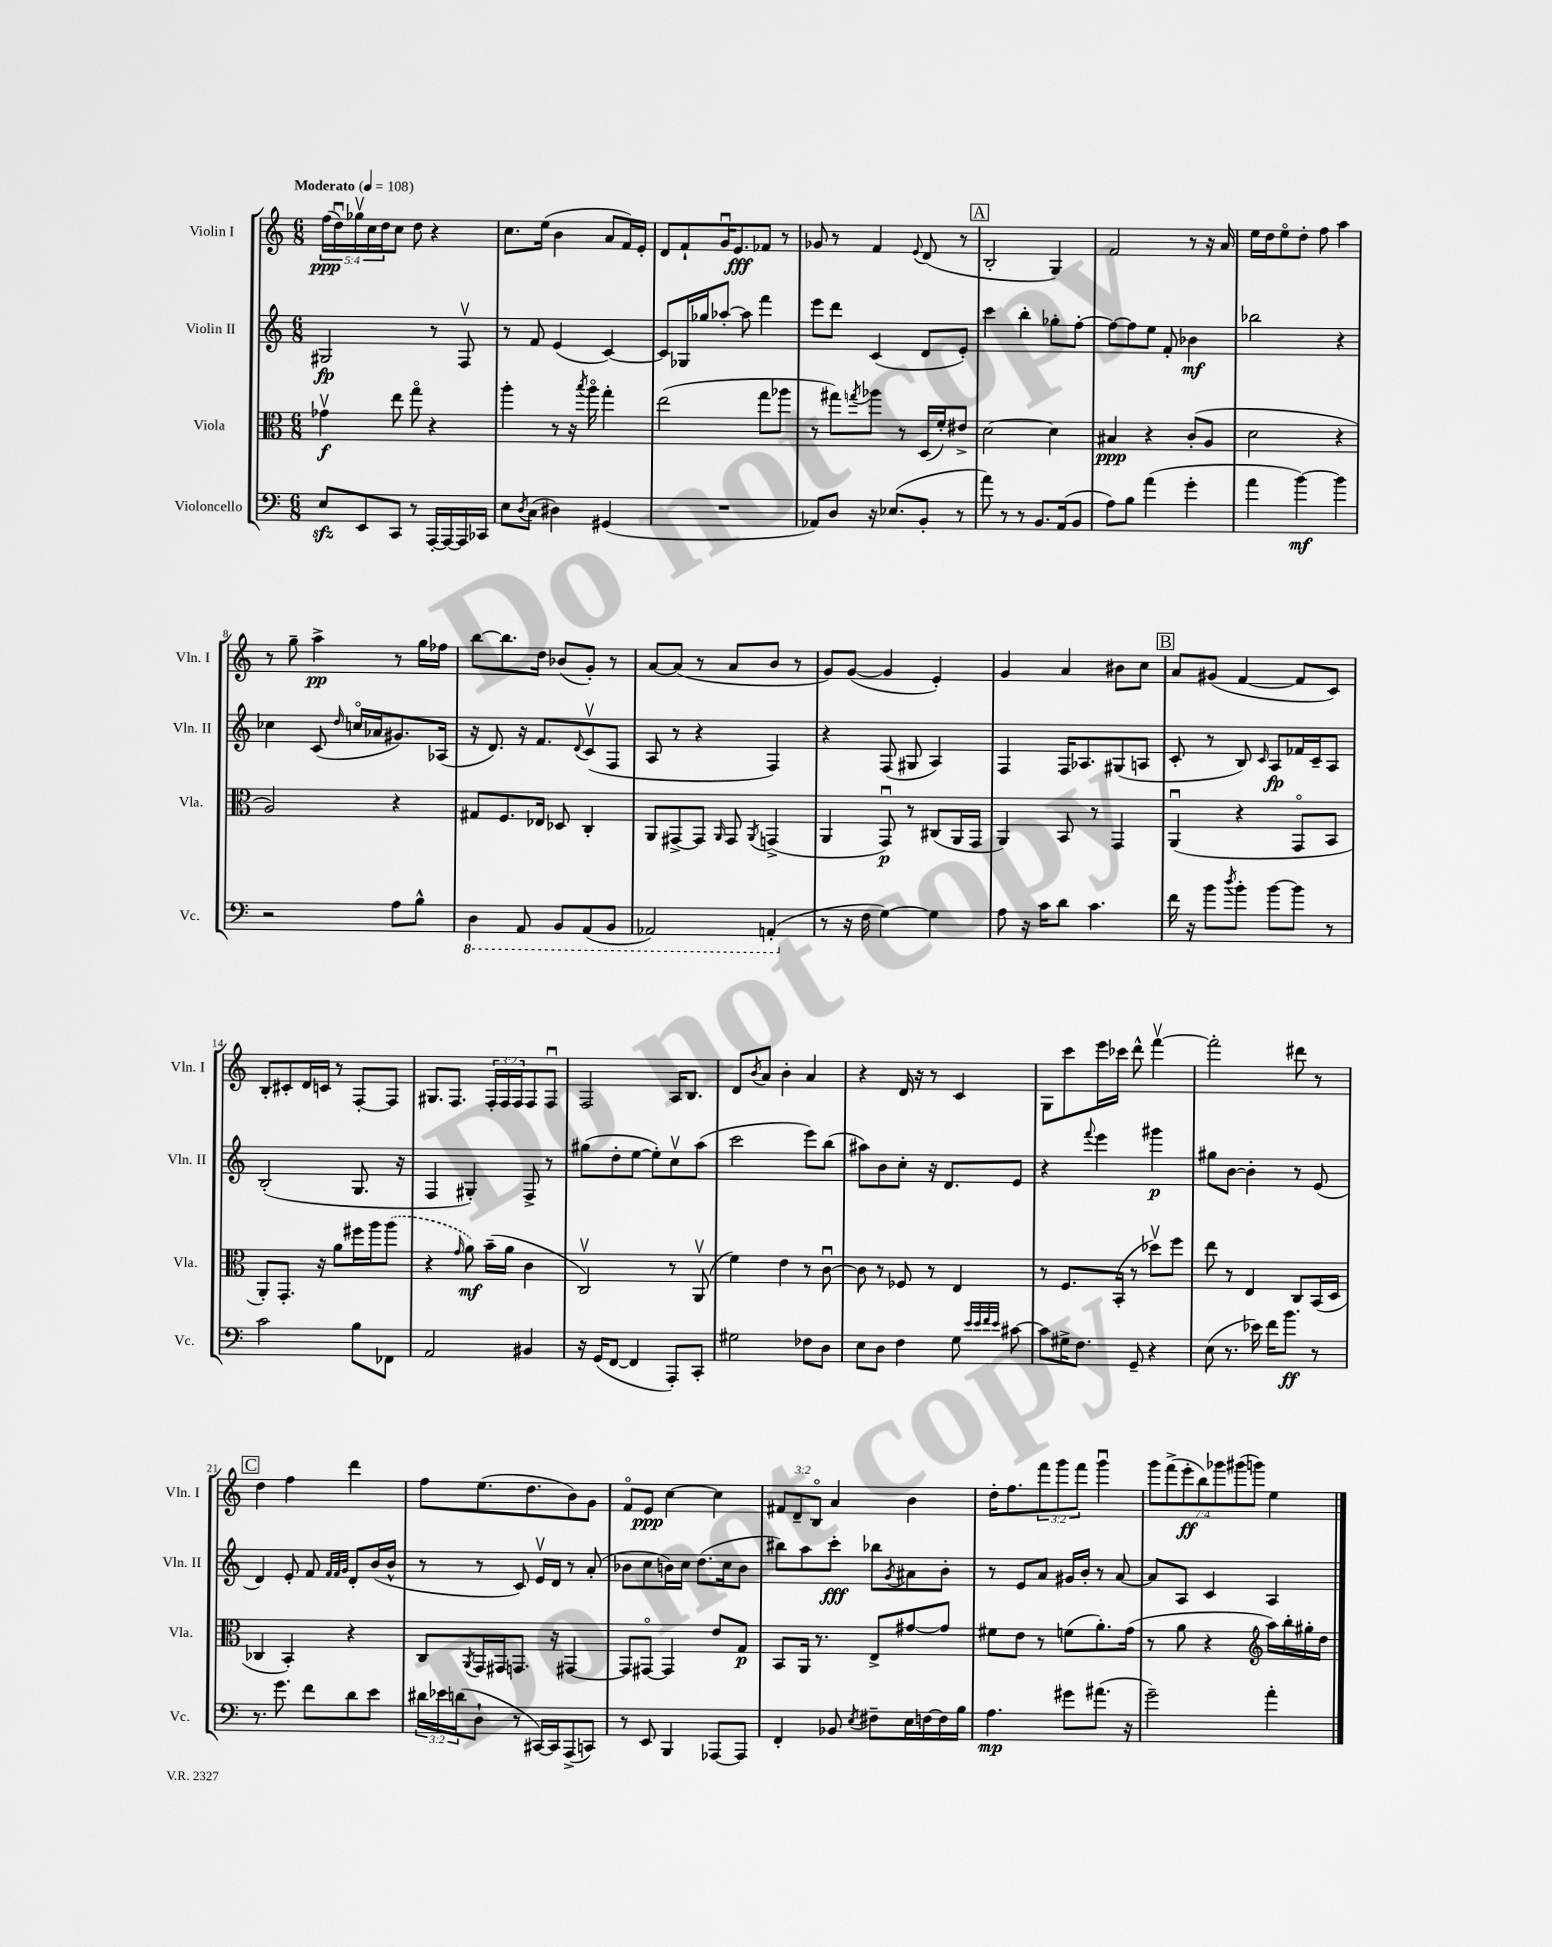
<<
\new StaffGroup <<
\new Staff = "s0" \with { instrumentName = "Violin I" shortInstrumentName = "Vln. I" } {
    \clef treble \key c \major \numericTimeSignature \time 6/8 \override Staff.TupletNumber.text = #tuplet-number::calc-fraction-text \tempo "Moderato" 4 = 108
    \tuplet 5/4 { f''16\ppp( d''16\downbow) ges''16\upbow c''16 d''16 } c''8 d''8 r4 |
    c''8. e''16( b'4 a'8 f'16) e'16-. |
    d'8 f'8-! g'16\downbow e'8.\fff fes'8 r8 |
    ges'8 r8 f'4 \appoggiatura { e'8 } d'8( r8 |
    \mark \markup { \box "A" } b2-. g4) |
    f'2 r8 r16 a'16 |
    e''16 d''16 e''8\flageolet d''8-. f''8 a''4 |
    r8 g''8-- a''4->\pp r8 g''16 fes''16 |
    b''8~ b''8. d''16 bes'8( g'8-.) r8 |
    a'8~ a'8( r8 a'8 b'8 r8 |
    g'8) g'8~( g'4 e'4-.) |
    g'4 a'4 bis'8 c''8 |
    \mark \markup { \box "B" } a'8 gis'8( f'4~ f'8 c'8) |
    b8-. cis'8-. d'16 c'16 r8 f8~-. f8 |
    gis8. f8. \tuplet 3/2 { f16-. f16 f16 } f8 f8\downbow |
    f2 a16 b8. |
    d'8 \acciaccatura { b'8 } a'8 b'4-. a'4 |
    r4 d'16 r16 r8 c'4 |
    g8 c'''8 e'''16 ces'''16 d'''8-^ f'''4~\upbow |
    f'''2-. dis'''8 r8 |
    \mark \markup { \box "C" } d''4 f''4 d'''4 |
    f''8 e''8.( d''8. b'8) g'8 |
    f'8\flageolet e'8\ppp c''4~ c''4 |
    \tuplet 3/2 { fis'8 d'8-- b8\flageolet } a'4 b'4 |
    d''16-. f''8. \tuplet 3/2 { f'''8 g'''8 f'''8 } g'''4\downbow |
    \tuplet 7/4 { g'''8 f'''8->( e'''8-.\ff b''8) ges'''8 gis'''8( g'''8) } e''4 \bar "|." |
}
\new Staff = "s1" \with { instrumentName = "Violin II" shortInstrumentName = "Vln. II" } {
    \clef treble \key c \major \numericTimeSignature \time 6/8
    gis2\fp r8 f8\upbow |
    r8 f'8 e'4( c'4~) |
    c'8 ges16 ges''16 aes''8~-. aes''8 f'''4 |
    e'''8 d'''8 c'4( d'8 e'8-.) |
    \mark \markup { \box "A" } c'''4 b''4-. ges''8-. f''8~-. |
    f''8~ f''8 e''8 f'8-. bes'4\mf |
    bes''2 r4 |
    ces''4 c'8( \grace { d''16 } c''16\flageolet aes'16 gis'8.) aes16( |
    r16 d'8.) r16 f'8. \appoggiatura { d'8 } c'8\upbow( f8 |
    a8 r8 r4 f4) |
    r4 f8( gis8 a4) |
    f4 f16 aes8. gis8( a8 |
    \mark \markup { \box "B" } c'8-. r8 b8) \grace { c'16 } a8\fp fes'16 c'16-- a8 |
    b2-.( g8. r16 |
    f4 gis4-.) f8-> r8 |
    gis''8( d''8-. e''8~ e''8-.) c''8\upbow a''8( |
    c'''2 e'''8) b''8( |
    ais''8) b'8 c''8-. r16 d'8. e'8 |
    r4 \appoggiatura { f'''8 } e'''4 gis'''4\p |
    gis''8 b'8~ b'4-. r8 e'8( |
    \mark \markup { \box "C" } d'4) e'8-. f'8 \grace { f'32 f'32 g'32 } d'8-. b'16( b'16-^ |
    r8 r8 c'8) e'16\upbow d'16 r8 a'8-.( |
    bes'8 c''8 b'16) c''16 d''8.( c''16 b'8 |
    bis''8) a''8 c'''8-.\fff bes''8 \acciaccatura { g'8 } ais'8 b'8-. |
    r8 e'8 a'8 gis'16 b'16-. r8 a'8~ |
    a'8 a8 c'4 a4 \bar "|." |
}
\new Staff = "s2" \with { instrumentName = "Viola" shortInstrumentName = "Vla." } {
    \clef alto \key c \major \numericTimeSignature \time 6/8
    ges'4\upbow\f e''8 g''8\flageolet r4 |
    a''4-. r8 r16 \acciaccatura { b''8 } a''16\flageolet g''4-. |
    e''2( g''8 aes''8 |
    r8 gis''8) \acciaccatura { g''8 } aes''8 r8 d16( f'16-.) eis'8-> |
    \mark \markup { \box "A" } d'2~ d'4 |
    bis4\ppp r4 c'8-.( a8 |
    d'2 r4 |
    a2) r4 |
    gis8 f8. ees16 des8 c4-. |
    a,8 gis,8~-> gis,8 \grace { a,16 } gis,8 \acciaccatura { a,8 } g,4->( |
    a,4 g,8\downbow\p) r8 cis8( a,16 g,16 |
    a,4) b,8 r8 g,4 |
    \mark \markup { \box "B" } a,4\downbow( r4 g,8\flageolet b,8 |
    a,8-.) g,8.-. r16 a'8 fis''16 a''16 \once \slurDashed a''8( |
    r4 \grace { g'16 } a'8\mf) b'16--( a'16 c'4 |
    c2\upbow) r8 a,8\upbow( |
    f'4) e'4 r8 c'8~\downbow |
    c'8 r8 fes8 r8 e4 |
    r8 f8. b,16-.( r8 des''8\upbow) f''8 |
    e''8 r8 e4 c8 b,16( d16 |
    \mark \markup { \box "C" } ces4 b,4-.) r4 |
    c8 \acciaccatura { a,8 } g,16 gis,16 g,8. r16 gis,4~ |
    gis,8 gis,8~\flageolet gis,4 e'8 g8\p |
    b,8 a,16 r8. e8-> gis'8~ gis'8 |
    fis'8 e'8 r8 f'8( a'8.-.) g'16( |
    r8 a'8 r4 \clef treble a''16) b''16-. gis''16-. d''16 \bar "|." |
}
\new Staff = "s3" \with { instrumentName = "Violoncello" shortInstrumentName = "Vc." } {
    \clef bass \key c \major \numericTimeSignature \time 6/8 \override Staff.TupletNumber.text = #tuplet-number::calc-fraction-text
    e8\sfz e,8 c,8 r8 a,,16~-. a,,16~ a,,16 ces,16 |
    e8 \acciaccatura { d8 } c8( dis4) gis,4( |
    R2. |
    aes,8) d8 r16 ees8.( b,8-. r8 |
    \mark \markup { \box "A" } a'8) r8 r8 b,8. a,16( b,8 |
    a8) b8 a'4( g'4-. |
    a'4 b'4~\mf) b'4 |
    r2 a8 b8-^ |
    \ottava #-1 d,4 a,,8 b,,8 a,,8( b,,8 |
    aes,,2) a,,4-.( \ottava #0 |
    r8 r16 f16 g4~) g4 |
    a8 r16 c'16 d'8 c'4. |
    \mark \markup { \box "B" } f'16 r16 b'8 \acciaccatura { d''8 } b'8-. b'8~ b'8 r8 |
    c'2 b8 fes,8 |
    a,2 bis,4 |
    r16 g,16( f,8~ f,4 a,,8-.) c,8-. |
    gis2 fes8 d8 |
    e8 d8 f4 g8 \grace { e'32 e'32 f'32 e'32 } cis'8~ |
    cis'8 gis16-> f8. g,8-- r4 |
    e8( r8. ees'16) f'16 b'8.\ff r8 |
    \mark \markup { \box "C" } r8. g'8. f'8 d'8 e'8 |
    \tuplet 3/2 { dis'16 ees'16 d'16( } d8-! r8 cis,16~) cis,16 a,,8->( c,8) |
    r8 e,8 b,,4 aes,,8~ aes,,8 |
    f,4-. bes,8 \acciaccatura { e8 } fis8-- e16 f16~ f16 b16 |
    a4.\mp gis'8 ais'8.( r16 |
    g'2--) a'4-. \bar "|." |
}
>>
>>
